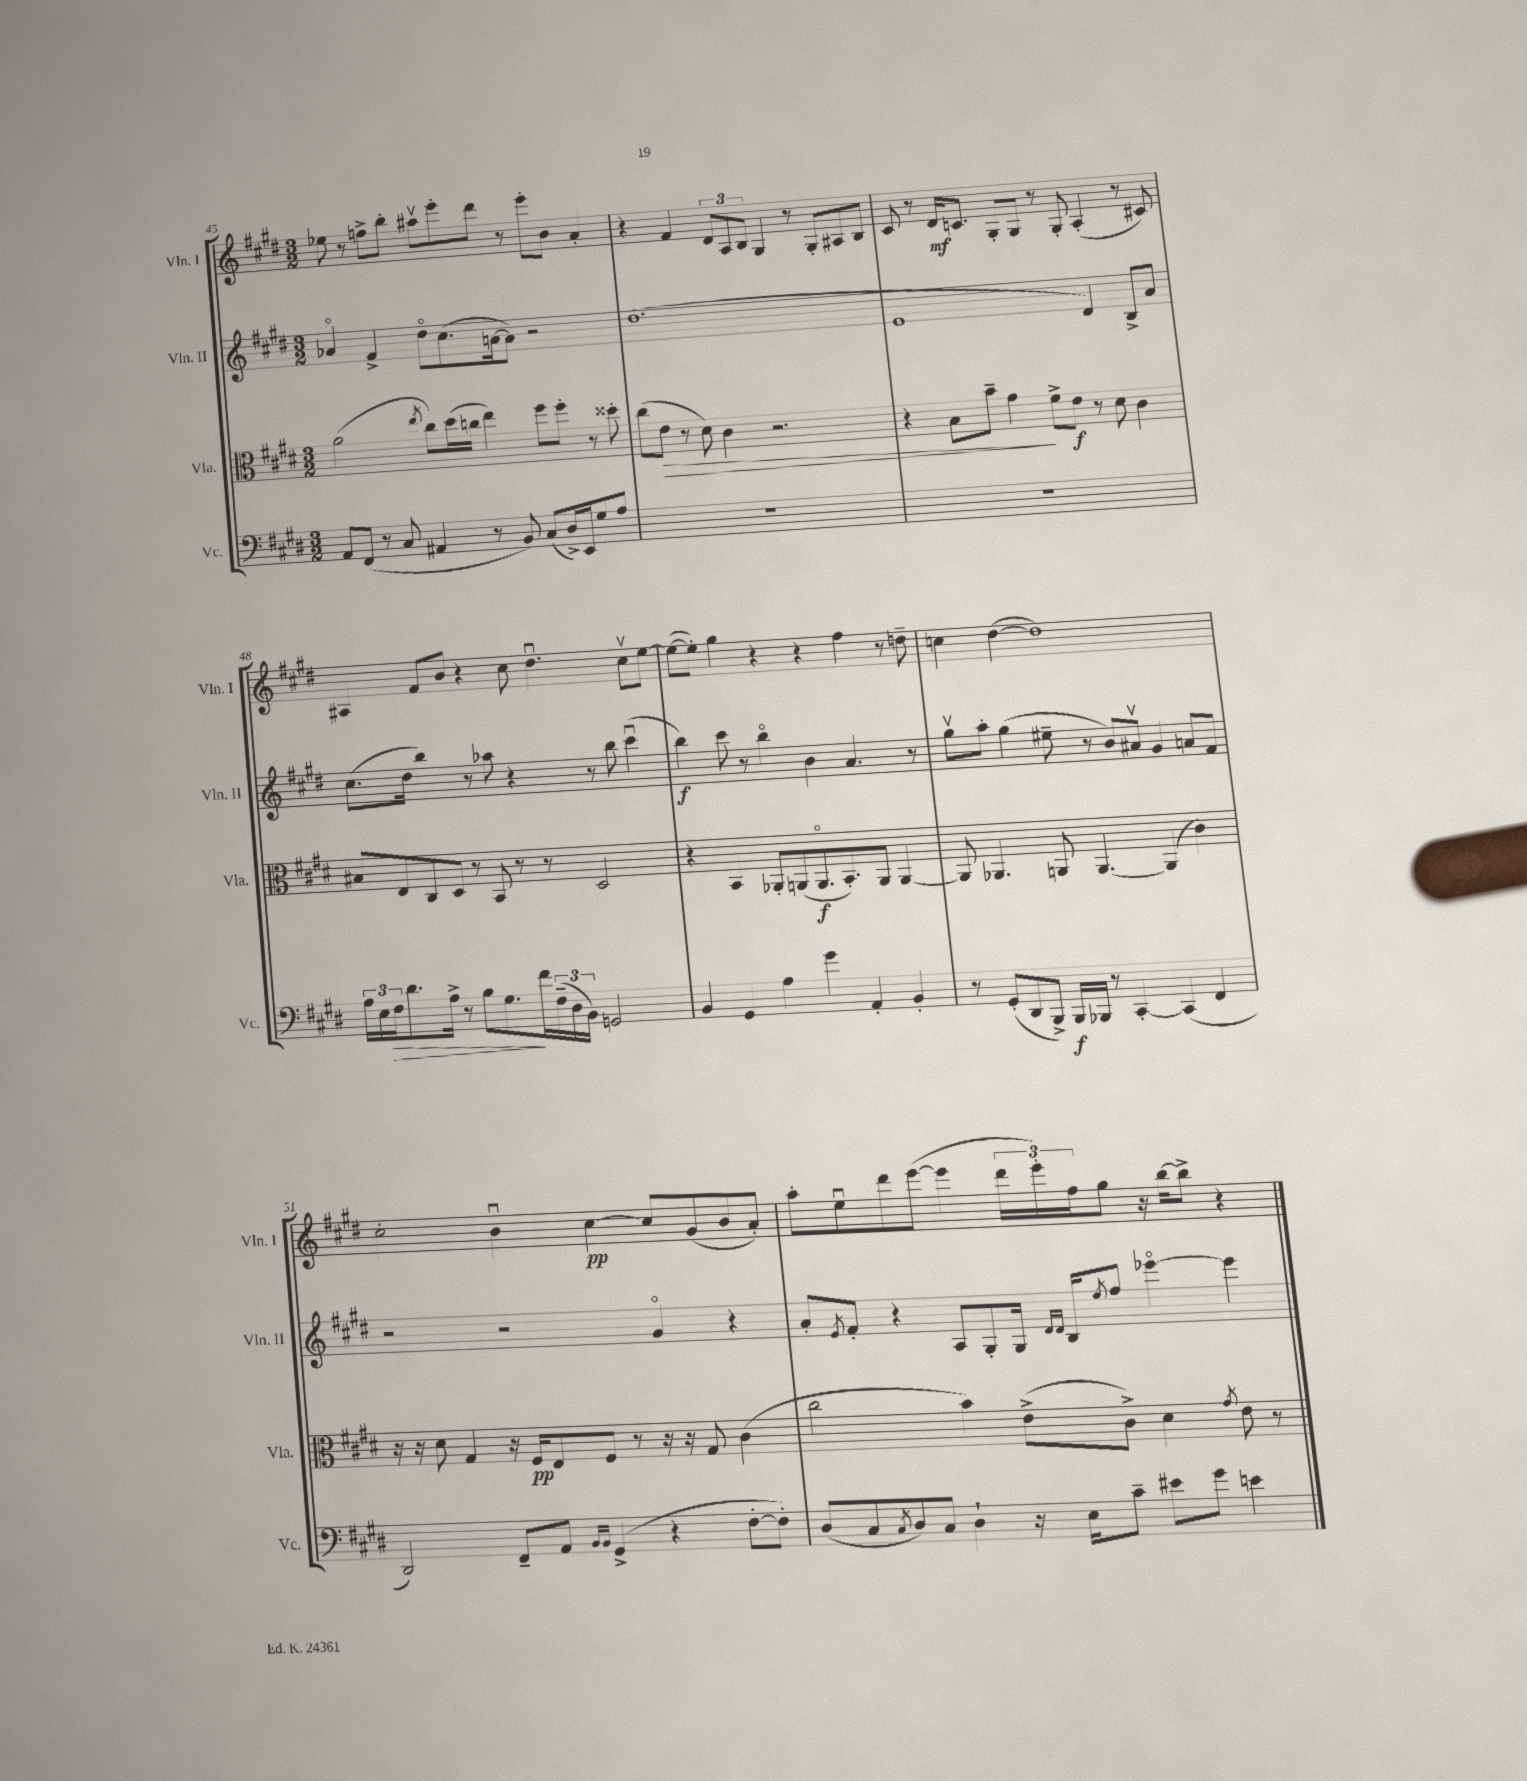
<<
\new StaffGroup <<
\new Staff = "s0" \with { instrumentName = "Vln. I" shortInstrumentName = "Vln. I" } {
    \clef treble \key e \major \numericTimeSignature \time 3/2
    ees''8 r8 f''8-> b''8-. ais''8\upbow e'''8-. dis'''8 r8 e'''8-. b'8 a'4-. |
    r4 fis'4 \tuplet 3/2 { dis'8 a8 b8 } gis4 r8 gis8-. ais8 b8 |
    cis'8 r8 dis'16\mf c'8. gis8-. gis8 r8 gis8-. a4-.( r8 cis'8) |
    ais4 fis'8 b'8 r4 cis''8 dis''4.\downbow cis''8\upbow e''8~ |
    e''8~( e''8-.) gis''4 r4 r4 fis''4 r8 d''8-- |
    c''4 dis''4~( dis''1) |
    cis''2-. b'4\downbow cis''4~\pp cis''8 gis'8( b'8 a'8-.) |
    a''8-. e''8\downbow dis'''8 e'''8~( e'''4 \tuplet 3/2 { dis'''16 e'''16-.) fis''16 } gis''8 r16 b''16~ b''8-> r4 \bar "|." |
}
\new Staff = "s1" \with { instrumentName = "Vln. II" shortInstrumentName = "Vln. II" } {
    \clef treble \key e \major \numericTimeSignature \time 3/2
    aes'4\flageolet fis'4-> dis''8\flageolet cis''8.( a'16~ a'8) r2 |
    dis''1.( |
    e'1 dis'4) b8-> a'8 |
    cis''8.( dis''16 b''4) r8 aes''8 r4 r8 b''8 cis'''4\downbow( |
    b''4\f) cis'''8 r8 b''4\flageolet b'4 a'4. r8 |
    gis''8\upbow a''8-. gis''4( eis''8-- r8 b'8) ais'8\upbow gis'4 a'8 fis'8 |
    r2 r2 gis'4\flageolet r4 |
    a'8-. \acciaccatura { e'8 } fis'8-. r4 a8 gis8-. gis16 \grace { dis'16 dis'16 } b16 \acciaccatura { e''8 } fis''8 ees'''4~\flageolet ees'''4 \bar "|." |
}
\new Staff = "s2" \with { instrumentName = "Vla." shortInstrumentName = "Vla." } {
    \clef alto \key e \major \numericTimeSignature \time 3/2
    a'2( \acciaccatura { e''8 } cis''8) dis''16( c''16 e''4) fis''8 fis''8-. r8 disis''8-. |
    cis''8( e'8\> r8 dis'8) cis'4 r2. |
    r4 b8 b'8-- gis'4\! fis'8-> e'8\f r8 dis'8 cis'4 |
    bis8 e8 cis8 dis8 r8 b,8 r8 r8 dis2 |
    r4 b,4 aes,8-. a,8( a,8.\flageolet\f b,8.-.) a,8 a,4~ |
    a,8 aes,4. a,8 a,4.~ a,4( cis'4) |
    r16 r16 dis'8 gis4 r16 fis16\pp e8 fis8 r8 r16 r16 gis8 cis'4( |
    cis''2 b'4) e'8->( cis'8->) dis'4 \acciaccatura { gis'8 } e'8 r8 \bar "|." |
}
\new Staff = "s3" \with { instrumentName = "Vc." shortInstrumentName = "Vc." } {
    \clef bass \key e \major \numericTimeSignature \time 3/2
    a,8 fis,8( r8 cis8 ais,4 r8 b,8) cis8( dis16->) e,16 gis8 a8 |
    R1. |
    R1. |
    \tuplet 3/2 { a16 e16 fis16\> } dis'8. a16-> r8 b8 gis8.\! fis'16 \tuplet 3/2 { fis16--( dis16 b,16) } g,2 |
    b,4 gis,4 a4 gis'4 a,4-. b,4-. |
    r8 gis,8-.( dis,8 b,,8->) b,,16\f bes,,16 r8 cis,4~-. cis,4( fis,4 |
    dis,2) fis,8-- a,8 \grace { b,16 b,16 } gis,4->( r4 fis8~-. fis8-.) |
    dis8( cis8 \acciaccatura { cis8 } dis8) cis8 dis4-! r16 e16 cis'8-- eis'8 gis'8 e'4 \bar "|." |
}
>>
>>
\layout { \context { \Score currentBarNumber = #45 } }
